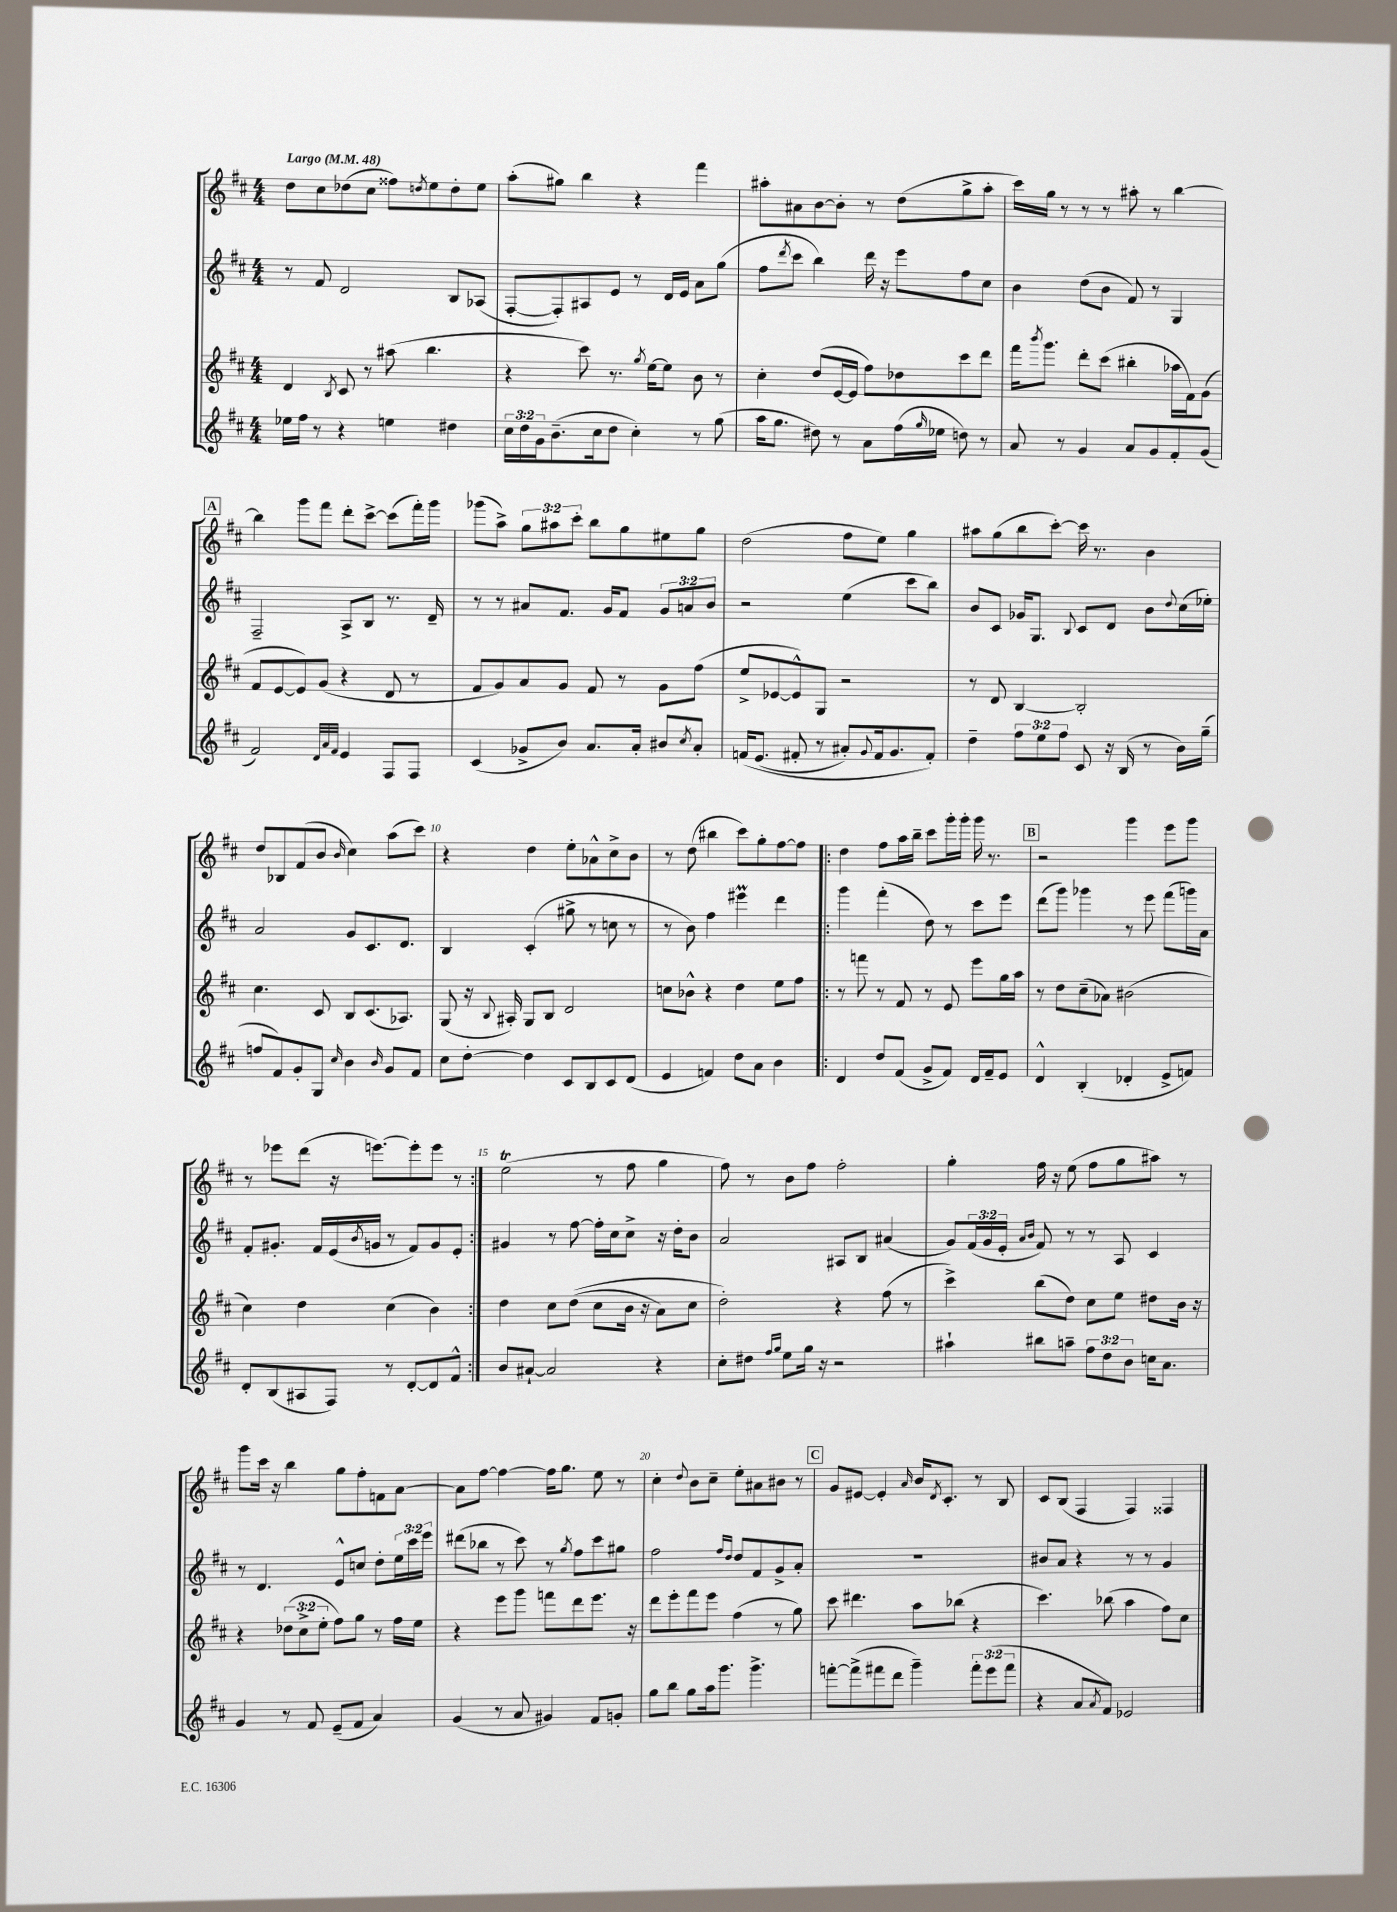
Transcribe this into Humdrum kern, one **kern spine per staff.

**kern	**kern	**kern	**kern
*part4	*part3	*part2	*part1
*staff4	*staff3	*staff2	*staff1
*clefG2	*clefG2	*clefG2	*clefG2
*k[f#c#]	*k[f#c#]	*k[f#c#]	*k[f#c#]
*M4/4	*M4/4	*M4/4	*M4/4
*MM48	*MM48	*MM48	*MM48
=1	=1	=1	=1
!	!	!	!LO:TX:a:B:t=Largo
16ee-X\LL	4d/	8r	8dd\L
16ff#\JJ	.	.	.
8r	.	8f#/	8cc#\
.	8qB/	.	.
4r	8c#/	2d/	(8dd-X\
.	8r	.	8cc#\J
4een\	(8aa#X\	.	8ff##X\L)
.	.	.	8qddn/
.	4.bb\	.	8ee\
4dd#X\	.	8B/L	8dd'\
.	.	(8A-X/J	8ee\J
=2	=2	=2	=2
24cc#\LL	4r	[8F#'/L	(8aa'\L
24dd\	.	.	.
24g\J	.	.	.
(8.b~\	.	8F#'/])	8gg#X\J)
.	8ccc#\)	8A#X/	4bb\
16cc#\k	.	.	.
8dd\J	8.r	8e/J	.
4cc#'\)	.	8r	4r
.	8qgg/	.	.
.	[16ee\KL	.	.
.	8ee\J]	16d/LL	.
.	.	16e/JJ	.
8r	8b\	8a\L	4fff#\
(8gg\	8r	(8gg\J	.
=3	=3	=3	=3
16aa\KL	4cc#'\	8ff#\L	8aa#X'\L
8.gg\J	.	.	.
.	.	8qddd/	.
.	.	8ccc#\J	8a#X\
8dd#X\)	(8dd/L	4bb\)	[8b\
8r	[16e/L	.	8b'\J]
.	16e/JJ]	.	.
8a\L	8ff#\L)	16ddd\	8r
.	.	16r	.
(16ff#\L	8dd-X\	8eee\L	(8dd\L
16qqgg/	.	.	.
16ee-X\JJ	.	.	.
8ddn\)	8ccc#\	8ff#\	8gg^\
8r	8ddd\J	8cc#\J	8aa#'\J
=4	=4	=4	=4
8a/	16fff#\KL	4b\	16ccc#\LL)
.	8qbbb/	.	.
.	8.ggg\J	.	16gg\JJ
8r	.	.	8r
4g/	8ddd'\L	(8dd\L	8r
.	(8ccc#\J	8b\J	8r
8a/L	4bb#X'\	8f#/)	8aa#X'\
8g/	.	8r	8r
8f#'/	16aa-X\LL	4G/	[4bb\
.	16f#\J)	.	.
(8g/J	(8g\J	.	.
!!LO:LB:g=z
!!LO:REH:place=s1:t=A
=5	=5	=5	=5
2f#/)	8f#/L	2F#~/	4bb\]
.	[8e/	.	.
.	8e/])	.	8ggg\L
.	(8g/J	.	8fff#\J
32qqd/LLL	.	.	.
32qqa/	.	.	.
32qqf#/JJJ	.	.	.
4e/	4r	8A^/L	8ddd'\L
.	.	8B/J	[8ccc#^\J
8F#/L	8d/	8.r	(8ccc#\L]
8F#/J	8r	.	16fff#'\L)
.	.	16d~/	16ggg\JJ
=6	=6	=6	=6
(4c#/	8f#/L	8r	(8ggg-X\L
.	8g/)	8r	8aa^\J)
8g-X^/L	8a/	8a#X/L	12gg\L
.	.	.	12aa#X\
8b/J)	8g/J	8.f#/J	.
.	.	.	12ccc#'\J
8.a/L	8f#/	.	8bb\L
.	.	16g/KL	.
.	8r	8f#/J	8gg\
16a'/Jk	.	.	.
8b#X/L	8g\L	12g/L	8ee#X\
.	.	12an/	.
8qcc#/	.	.	.
8a'/J	(8ff#\J	.	8gg\J
.	.	12b/J	.
=7	=7	=7	=7
(16fn/KL	8ee^/L	2r	(2dd\
(8.e/J	.	.	.
.	[8e-X/	.	.
8f#X'/	8e-^^/])	.	.
8r	8G/J	.	.
8a#X'/L)	2r	(4ee\	8ff#\L
8qqg/	.	.	.
16f#/k	.	.	8ee\J)
8.g/	.	.	.
.	.	8ccc#\L	4gg\
8f#'/J)	.	8bb\J)	.
=8	=8	=8	=8
4dd~\	8r	8b/L	8aa#X\L
.	8d/	8c#/J	(8gg\
12ff#\L	[4B/	16g-X/KL	8bb\
.	.	8.G/J	.
12ee\	.	.	.
.	.	.	[8ccc#'\J)
12ff#\J	.	.	.
.	.	8qqB/	.
8c#/	2B'/]	8c#/L	16ccc#\]
.	.	.	8.r
16r	.	8d/J	.
(16B/	.	.	.
8r	.	8b\L	4b\
.	.	8qqdd/	.
16b\LL)	.	(16cc#\L	.
(16gg~\JJ	.	16ee-X'\JJ)	.
!!LO:LB:g=z
=9	=9	=9	=9
8ffn/L	4.cc#\	2a/	8dd/L
8f#/)	.	.	8B-X/
8g'/	.	.	(8f#/
8G/J	8c#/	.	8b/J
16qqcc#/	.	.	16qqb/
4b\	8B/L	8g/L	4cc#\)
.	(8.c#/	8.c#/	.
16qqb/	.	.	.
8g/L	.	.	(8aa\L
.	8.A-X/J)	8.d/J	.
8f#/J	.	.	8ccc#\J)
=10	=10	=10	=10
8cc#\L	(8G/	4B/	4r
[8dd'\J	16r	.	.
.	8qqB/	.	.
.	16A#X'/)	.	.
4dd\]	8G/L	(4c#'/	4dd\
.	8B/J	.	.
8c#/L	2d/	8gg#X^\	8ee'\L
8B/	.	8r	8a-X^^\
8c#/	.	8ccn\	8cc#^\
(8d/J	.	8r	8b\J
=11	=11	=11	=11
4e/	8ccn\L	8r	8r
.	8b-X^^\J	8b\)	(8dd\
4fn/)	4r	4ff#\	4bb#X\
8dd\L	4dd\	4eee#Xm\	8ccc#\L)
8a\J	.	.	8gg'\
4b\	8ee\L	4ddd\	[8ff#\
.	8ff#\J	.	8ff#\J]
=12!|:	=12!|:	=12!|:	=12!|:
4d/	8r	4ggg\	4dd\
.	8fffn\	.	.
8dd/L	8r	(4fff#'\	8ff#\L
(8f#/J	8f#/	.	16aa\L
.	.	.	16bb~\JJ
8g^/L	8r	8dd\)	8ccc#\L
8f#/J)	8e/	8r	16ggg'\L
.	.	.	16ggg'\JJ
16d/LL	8eee\L	8ccc#\L	16ggg\
16f#~/J	.	.	8.r
8e/J	16gg\L	8eee\J	.
.	16aa\JJ	.	.
!!LO:REH:place=s1:t=B
=13	=13	=13	=13
4d^^/	8r	(8ddd\L	2r
.	8dd\L	8ggg\J)	.
(4B'/	(8cc#~\	4ggg-X\	.
.	8a-X\J)	.	.
4d-X'/	(2b#X\	8r	4ggg\
.	.	8eee\	.
8e^/L	.	(8fff#\L	8eee\L
8fn/J)	.	16gggn\L)	8ggg\J
.	.	16a\JJ	.
!!LO:LB:g=z
=14	=14	=14	=14
8d'/L	4cc#\)	8f#'/L	8r
(8B/	.	8.g#X'/J	8eee-X\L
8A#X/	4dd\	.	(8ddd\J
.	.	16f#/LL	.
8F#/J)	.	(16e/	16r
.	.	8qb/	.
.	.	16gn/JJ	[8.eeen\L)
8r	(4cc#\	8r	.
[8d'/L	.	8f#/L)	8eee'\]
8d/]	4b\)	8g/	8eee\J
8f#^^/J	.	8e'/J	8r
=15:|!	=15:|!	=15:|!	=15:|!
8b/L	4dd\	4g#X/	(2eeT\
[8a#X`/J	.	.	.
2a#/]	8cc#\L	8r	.
.	((8dd\J	[8ff#\	.
.	8cc#\L	16ff#'\LL]	8r
.	.	16cc#\J	.
.	16b\Jk	8cc#^\J	8ff#\
.	16r	.	.
4r	8a\L)	16r	4gg\
.	.	16dd'\KL	.
.	8cc#\J	8b\J	.
=16	=16	=16	=16
8cc#'\L	2dd'\)	2a/	8ff#\)
8dd#X\J	.	.	8r
16qqff#/LL	.	.	.
16qqgg/JJ	.	.	.
8ee\L	.	.	8b\L
16gg\Jk	.	.	8ff#\J
16r	.	.	.
2r	4r	8A#X/L	2ff#'\
.	.	8B/J	.
.	(8ff#\	(4a#X/	.
.	8r	.	.
=17	=17	=17	=17
4aa#X`\	4ccc#^\)	8g/L)	4gg'\
.	.	(24f#/L	.
.	.	24g/	.
.	.	24e'/JJ	.
.	.	16qqa/LL	.
.	.	16qqb/JJ	.
8bb#X\L	(8bb\L	8f#/)	16ff#\
.	.	.	16r
8aan~\J	8dd\J)	8r	(8ee\
12ff#\L	8cc#\L	8r	8ff#\L
12dd\	.	.	.
.	8ee\J	8A/	8gg\
12b\J	.	.	.
16ccn\KL	8dd#X\L	4c#/	8aa#X\J)
8.a\J	.	.	.
.	16b\Jk	.	8r
.	16r	.	.
!!LO:LB:g=z
=18	=18	=18	=18
4g/	4r	8r	8ggg\L
.	.	4.d/	16ccc#\Jk
.	.	.	16r
8r	(12dd-X\L	.	4bb\
.	12cc#^\	.	.
8f#/	.	.	.
.	12ee'\J	.	.
(8e~/L	8ff#\L)	8e^^/L	8gg\L
8f#/J	8gg\J	8ccn/J	8ff#'\
4a/)	8r	8dd'\L	8fn\
.	16ff#\LL	24ee\L	[8a\J
.	.	24ccc#\	.
.	16ee\JJ	.	.
.	.	24eee\JJ	.
=19	=19	=19	=19
(4g/	4r	(8ddd#X\L	8a\L]
.	.	8bb-X\J	[8ff#\J
8r	8eee\L	8r	4ff#\_
8a/	8ggg\J	8ccc#\)	.
4g#X/)	8fffn\L	8r	16ff#\KL]
.	.	.	8.gg\J
.	.	8qgg/	.
.	8ddd\	8ff#\L	.
8f#/L	8.eee\J	8ccc#\	8ee\
8gn'/J	.	8gg#X\J	8r
.	16r	.	.
=20	=20	=20	=20
8gg\L	8ddd\L	2ff#\	4cc#'\
8bb\J	8eee'\	.	.
.	.	.	8qqdd/
8gg\L	8fff#\	.	8b\L
16aa\k	8eee\J	.	8cc#~\J
8.ggg\J	.	.	.
.	.	16qqff#/LL	.
.	.	16qqdd/JJ	.
.	(4ff#\	8dd/L	8ee'\L
4.ggg^\	.	8f#/	8a#X\
.	8r	8g^/	8b#X\J
.	8gg\)	8a'/J	8r
!!LO:REH:place=s1:t=C
=21	=21	=21	=21
[8fffn'\L	8ccc#\	1r	8g/L
(8fff^\]	4.ddd#X\	.	[8e#X/J
8fff#X\	.	.	4e#'/]
8ddd\J	.	.	.
.	.	.	16qqa/
4ggg~\)	8aa\L	.	16b/KL
.	.	.	8qd/
.	.	.	8.c#'/J
.	(8bb-X\J	.	.
12fff#'\L	4r	.	8r
(12eee\	.	.	.
.	.	.	8B/
12fff#\J	.	.	.
=22	=22	=22	=22
4r	4.ccc#\)	8b#X/L	8c#/L
.	.	8a/J	(8B/J
8a/L	.	4r	4F#/
8qa/	.	.	.
8f#/J)	(8bb-X\	.	.
2e-X/	4aa\	8r	4F#/)
.	.	8r	.
.	8ff#\L)	4g/	4F##X/
.	8cc#\J	.	.
==	==	==	==
*-	*-	*-	*-
